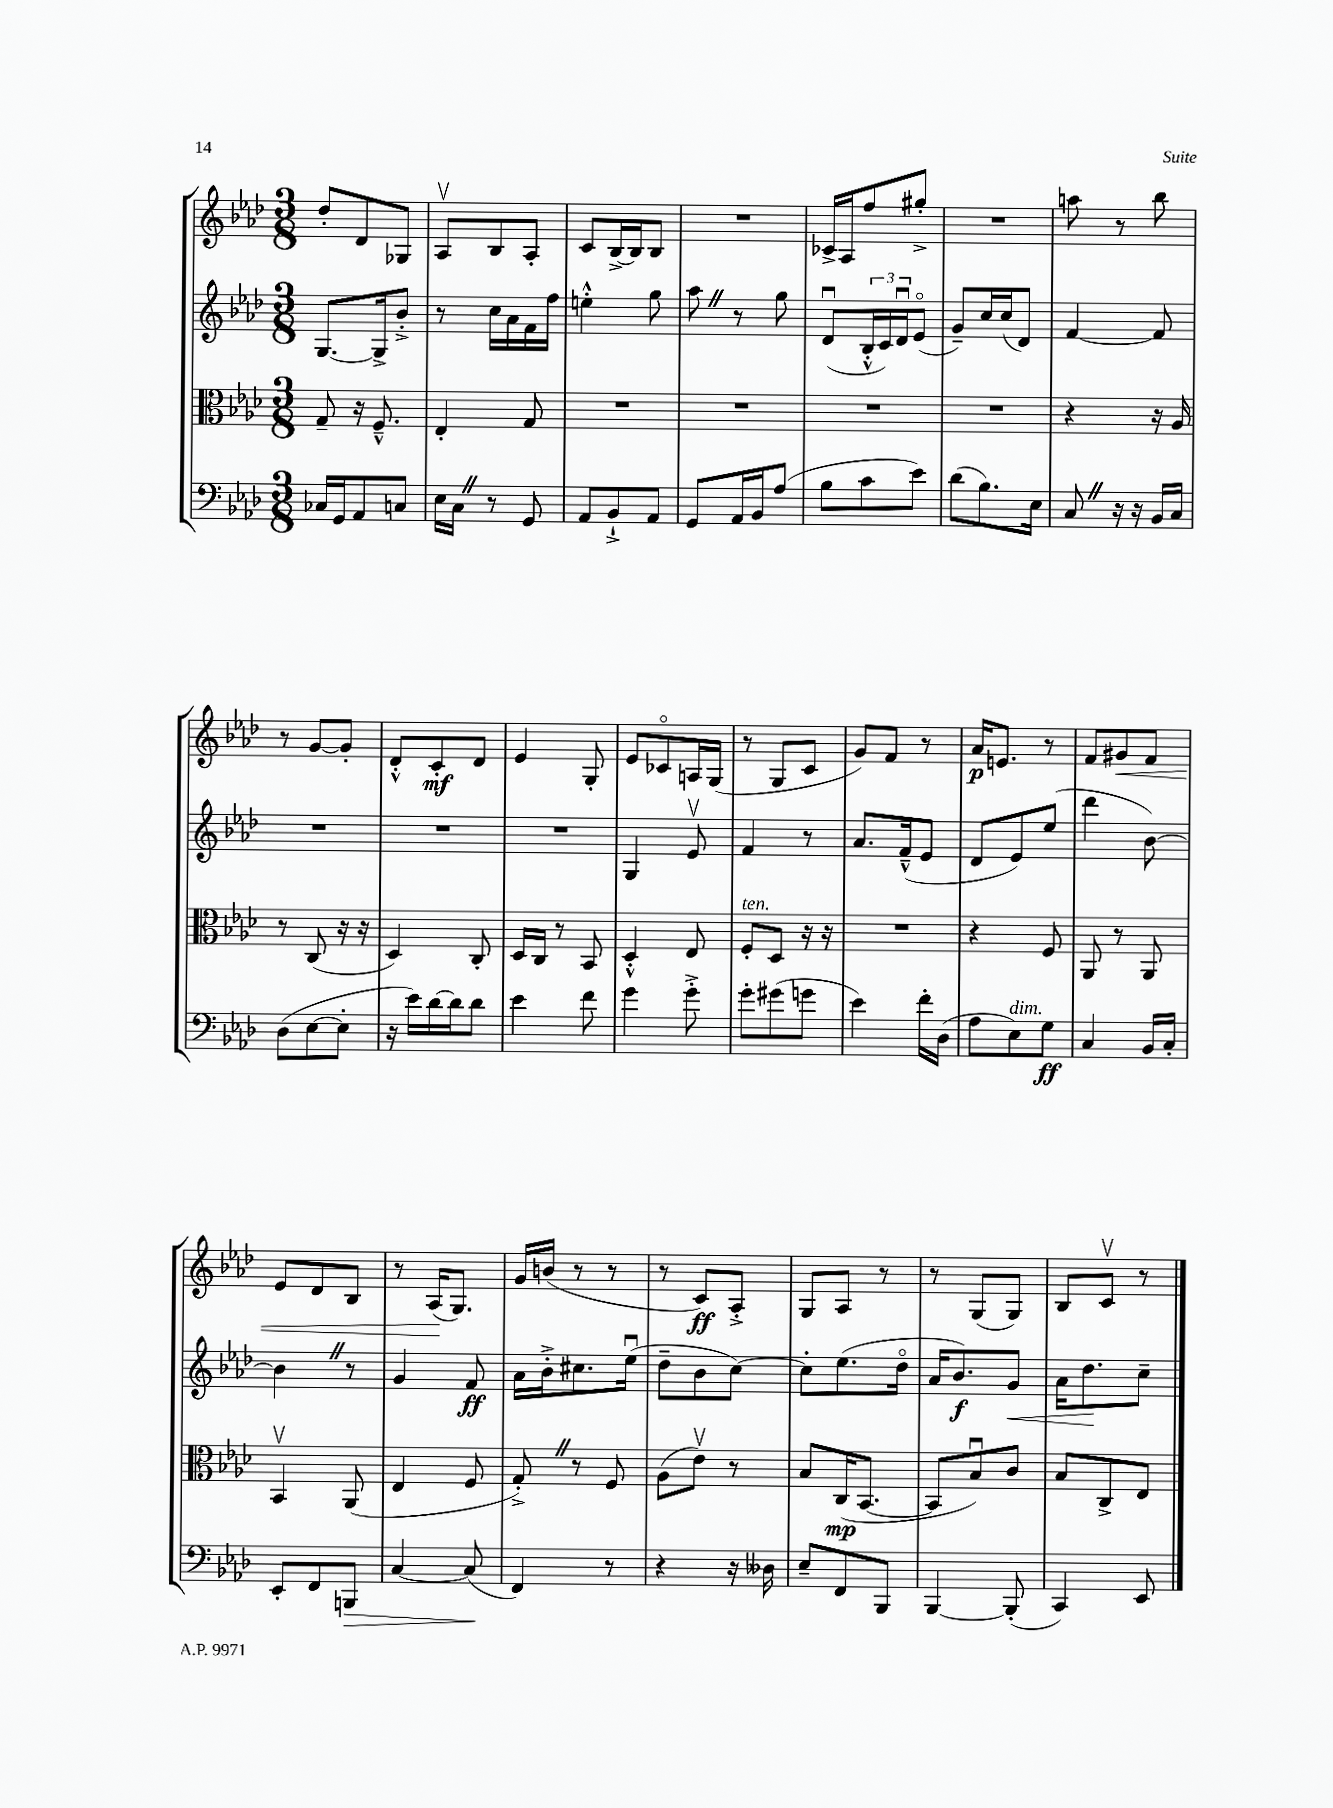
<<
\new StaffGroup <<
\new Staff = "s0" {
    \clef treble \key aes \major \numericTimeSignature \time 3/8
    des''8-. des'8 ges8 |
    aes8\upbow bes8 aes8-. |
    c'8 bes16~-> bes16 bes8 |
    R4. |
    ces'16-> aes16 f''8 gis''8-.-> |
    R4. |
    a''8 r8 bes''8 |
    r8 g'8~ g'8-. |
    des'8-.-^ c'8-.\mf des'8 |
    ees'4 g8-. |
    ees'8 ces'8\flageolet a16 g16( |
    r8 g8 c'8 |
    g'8) f'8 r8 |
    aes'16\p e'8. r8 |
    f'8 gis'8\< f'8 |
    ees'8 des'8 bes8 |
    r8 aes16\!( g8.) |
    g'16 b'16( r8 r8 |
    r8 c'8\ff) aes8-.-> |
    g8 aes8 r8 |
    r8 g8( g8) |
    bes8 c'8\upbow r8 \bar "|." |
}
\new Staff = "s1" {
    \clef treble \key aes \major \numericTimeSignature \time 3/8
    g8.~ g16-> bes'8-.-> |
    r8 c''16 aes'16 f'16 f''16 |
    e''4-.-^ g''8 |
    aes''8 \once \override BreathingSign.text = \markup { \musicglyph "scripts.caesura.straight" } \breathe r8 g''8 |
    des'8\downbow( \tuplet 3/2 { bes16-.-^ c'16) des'16\downbow } ees'8\flageolet( |
    g'8--) c''16 c''16( des'8) |
    f'4~ f'8 |
    R4. |
    R4. |
    R4. |
    g4 ees'8\upbow |
    f'4 r8 |
    aes'8. f'16---^( ees'8 |
    des'8 ees'8) ees''8( |
    des'''4 bes'8~) |
    bes'4 \once \override BreathingSign.text = \markup { \musicglyph "scripts.caesura.straight" } \breathe r8 |
    g'4 f'8\ff |
    aes'16 bes'16-.-> cis''8. ees''16\downbow( |
    des''8-- bes'8 c''8~) |
    c''8-. ees''8.( des''16\flageolet |
    aes'16 bes'8.\f) g'8\< |
    aes'16 des''8.\! c''8-- \bar "|." |
}
\new Staff = "s2" {
    \clef alto \key aes \major \numericTimeSignature \time 3/8
    g8-- r16 f8.---^ |
    ees4-. g8 |
    R4. |
    R4. |
    R4. |
    R4. |
    r4 r16 aes16 |
    r8 c8( r16 r16 |
    des4) c8-. |
    des16 c16 r8 bes,8 |
    des4-.-^ ees8 |
    f8-.^\markup { \italic "ten." } des8 r16 r16 |
    R4. |
    r4 f8 |
    aes,8 r8 aes,8 |
    bes,4\upbow aes,8( |
    ees4 f8 |
    g8-.->) \once \override BreathingSign.text = \markup { \musicglyph "scripts.caesura.straight" } \breathe r8 f8 |
    aes8( ees'8\upbow) r8 |
    bes8 c16\mp( bes,8.~ |
    bes,8 bes8\downbow) c'8 |
    bes8 c8-> ees8 \bar "|." |
}
\new Staff = "s3" {
    \clef bass \key aes \major \numericTimeSignature \time 3/8
    ces16 g,16 aes,8 c8 |
    ees16 c16 \once \override BreathingSign.text = \markup { \musicglyph "scripts.caesura.straight" } \breathe r8 g,8 |
    aes,8 bes,8-!-> aes,8 |
    g,8 aes,16 bes,16 aes8( |
    bes8 c'8 ees'8) |
    des'8( bes8.) ees16 |
    c8 \once \override BreathingSign.text = \markup { \musicglyph "scripts.caesura.straight" } \breathe r16 r16 bes,16 c16 |
    des8( ees8~ ees8-. |
    r16 ees'16) des'16~ des'16 des'8 |
    ees'4 f'8 |
    g'4 g'8-.-> |
    g'8-. gis'8( g'8 |
    ees'4) f'16-. des16( |
    aes8 ees8^\markup { \italic "dim." }) g8\ff |
    c4 bes,16 c16-. |
    ees,8-. f,8 b,,8\> |
    c4~ c8\!( |
    f,4) r8 |
    r4 r16 deses16 |
    ees8-- f,8 bes,,8 |
    bes,,4~ bes,,8-.( |
    c,4) ees,8 \bar "|." |
}
>>
>>
\layout { \context { \Score \remove "Bar_number_engraver" } }
